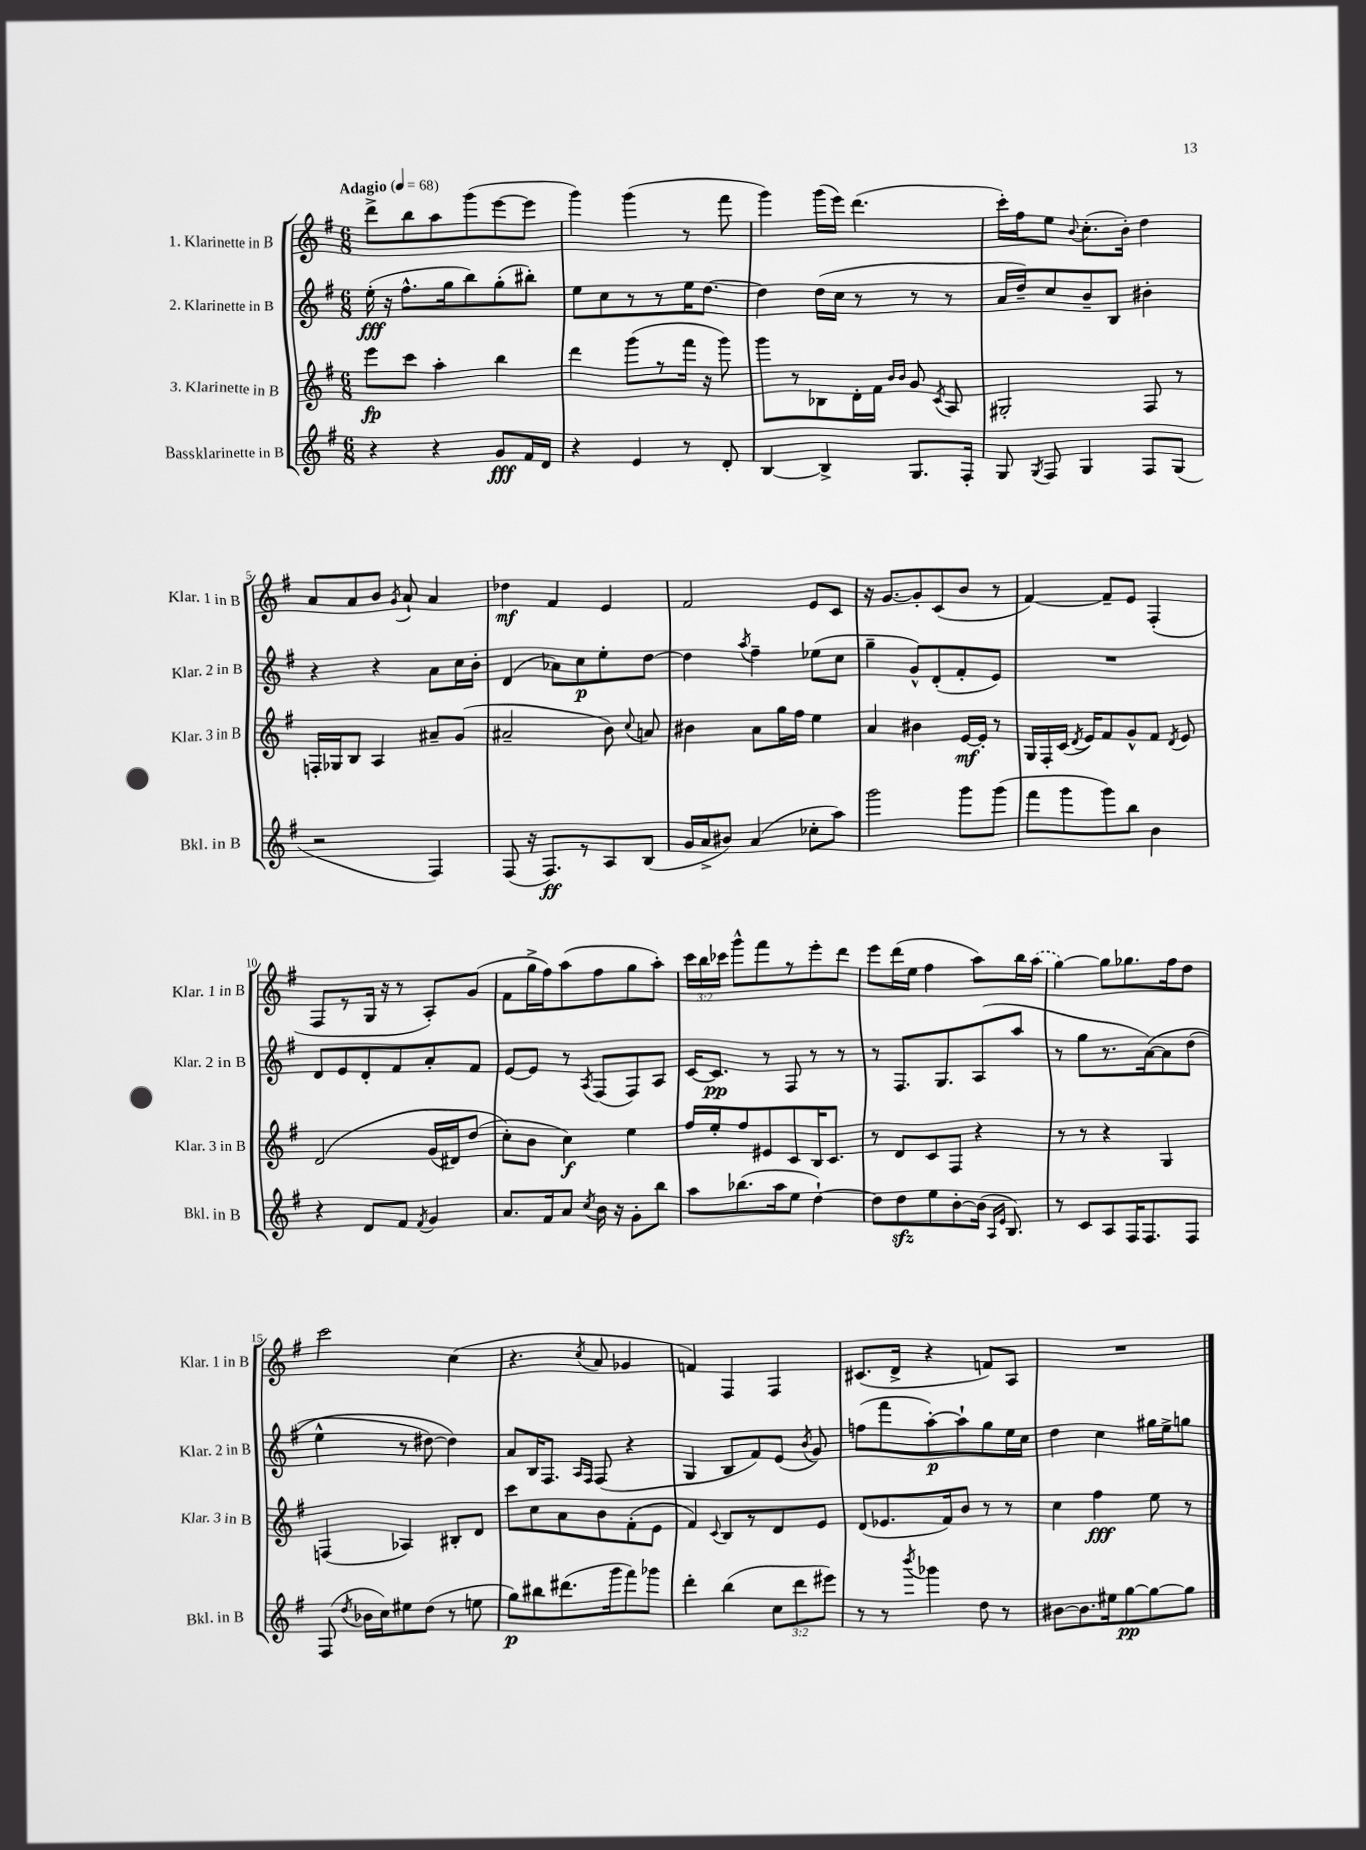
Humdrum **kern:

**kern	**kern	**kern	**kern
*staff4	*staff3	*staff2	*staff1
*clefG2	*clefG2	*clefG2	*clefG2
*k[f#]	*k[f#]	*k[f#]	*k[f#]
*M6/8	*M6/8	*M6/8	*M6/8
*MM68	*MM68	*MM68	*MM68
4r	8eee	(16ee'	8ddd^
.	.	16r	.
.	8ccc	8.ff#^^	8bb
4r	4aa'	.	8aa
.	.	16gg	.
.	.	8bb)	(8ggg
8g	4bb	(8gg'	[8eee
16f#	.	8bb#')	8eee]
16d	.	.	.
=	=	=	=
4r	4ddd	8ee	4ggg)
.	.	8cc	.
4e	(8ggg	8r	(4ggg
.	8r	8r	.
8r	16fff#	16ee	8r
.	16r	[8.dd	.
8d'	8ggg)	.	8fff#
=	=	=	=
[4B	8ggg	4dd]	4ggg)
.	8r	.	.
4B^]	8B-	(16dd	(16ggg
.	.	16cc	16eee)
.	16d'	8r	(4.ddd
.	16f#	.	.
.	16qqb	.	.
.	16qqb	.	.
8.G	8g	8r	.
.	8qc	.	.
.	8A	8r	.
16F#'	.	.	.
=	=	=	=
8G	2G#'	16a	16ccc')
.	.	16dd~)	16ff#
8qG	.	.	.
8F#	.	8cc	8ee
.	.	.	8qqb
4G	.	8b~	(8.cc'
.	.	8B	.
.	.	.	16b')
8F#	8F#	4b#'	4dd
(8G	8r	.	.
=	=	=	=
2r	16F'	4r	8a
.	16G-	.	.
.	8B	.	8a
.	4A	4r	8b
.	.	.	8qg
.	.	.	8a`
4F#)	8a#~	8a	4a
.	(8g	16cc	.
.	.	16b'	.
=	=	=	=
(8F#	2a#~	(4d	4dd-
16r	.	.	.
8.F#)	.	.	.
.	.	8a-)	4f#
8r	.	8cc	.
8A	8b)	8ee'	4e
.	8qqcc	.	.
(8B	8a	[8dd	.
=	=	=	=
16g	4b#	4dd]	2f#
16a^	.	.	.
8b#)	.	.	.
.	.	8qaa	.
(4a	8a	4ff#~	.
.	16gg	.	.
.	16ff#	.	.
8cc-'	4ee	(8ee-	8e
8aa)	.	8cc	8c
=	=	=	=
2ggg	4a	4gg~	16r
.	.	.	[8.g
.	4b#	8g^^)	8g']
.	.	(8d'	(8c
8ggg	[16e	8f#'	8b
.	16e']	.	.
(8ggg	8r	8e)	8r
=	=	=	=
8fff#	16G	2.r	[4f#)
.	16F#'	.	.
8ggg	(16c	.	.
.	8qd	.	.
.	16e)	.	.
8ggg)	8f#	.	8f#~]
8bb	8g^^	.	8e
4b	8f#	.	(4F#'
.	8qd	.	.
.	8e	.	.
=	=	=	=
4r	&(2d	8d	8F#
.	.	8e	8r
8d	.	8d'	16G
.	.	.	16r
8f#	.	8f#	8r
8qf#	.	.	.
4g	(16g	8a'	8A')
.	16d#)	.	.
.	(8dd	8f#	(8g
=	=	=	=
8.a	8cc'&)	[8e	8f#
.	8b	8e]	16gg^
16f#	.	.	16ff#)
8a	4cc)	8r	(8aa
8qcc	.	8qA	.
16b	.	(8F#	8ff#
16r	.	.	.
8g'	4ee	8F#)	8gg
8bb	.	8A	8aa')
=	=	=	=
8aa	16ff#	[16c	24ccc
.	.	.	24bb
.	16ee'	8.c]	.
.	.	.	24ccc-
(8.bb-	8ff#	.	8ggg^^
.	8e#	8r	8fff#
16aa	.	.	.
8ee	8c	8F#	8r
[4dd`)	16B	8r	8eee'
.	8.c	.	.
.	.	8r	8ddd
=	=	=	=
8dd]	8r	8r	8eee
8dd	8d	8.F#	(16ddd
.	.	.	16ee
8ee	8c	.	4ff#
.	.	8.G	.
[8b'	8F#	.	.
(16b]	4r	(8A	8aa)
16qqA	.	.	.
16qqe	.	.	.
8.B)	.	.	.
.	.	8aa	16bb
.	.	.	(16aa
=	=	=	=
8r	8r	8r	[4gg)
8c	8r	8gg	.
8A	4r	8.r	8gg]
16F#	.	.	8.gg-
8.F#	.	&([16a)	.
.	4G	8a]	.
.	.	.	16ff#
8F#	.	(8dd	8dd
=	=	=	=
(8F#	(4F	4ee^^	2ccc
8qdd	.	.	.
16b-	.	.	.
16cc)	.	.	.
8ee#	4A-)	8r	.
(8dd	.	[8dd#)	.
8r	8B#'	4dd#]&)	(4cc
8ee	8d	.	.
=	=	=	=
8gg)	8ccc	8a	4.r
8bb#	8cc	16B	.
.	.	8.F#	.
(8.ddd#	8a	.	.
.	.	16qqA	.
.	.	16qqF#	8qcc
.	8b	(8F#	8a
16ggg	.	.	.
8fff#)	(8f#'	4r	4g-
8ggg-	8e	.	.
=	=	=	=
4ddd'	4f#)	4G	4f)
.	8qqc	.	.
(4bb	8B	8B	4F#
.	8r	8f#)	.
12cc	8d	(8e	4F#
12ddd	.	.	.
.	.	8qb	.
.	8e	8g)	.
12eee#)	.	.	.
=	=	=	=
8r	(8d	(8ff	(8.c#
8r	8.e-	8fff#	.
.	.	.	16d^
8qbbb	.	.	.
4ggg-	.	[8aa')	4r
.	16f#)	.	.
.	8b	8aa`]	.
8dd	8r	8gg	8f)
8r	8r	16ee	8A
.	.	16cc	.
=	=	=	=
[8b#	4cc	4dd	2.r
8.b#]	.	.	.
.	4ff#	4cc	.
16ee#	.	.	.
[8gg	.	.	.
8gg_	8ee	16gg#	.
.	.	16ee^	.
8gg]	8r	8gg	.
==	==	==	==
*-	*-	*-	*-
